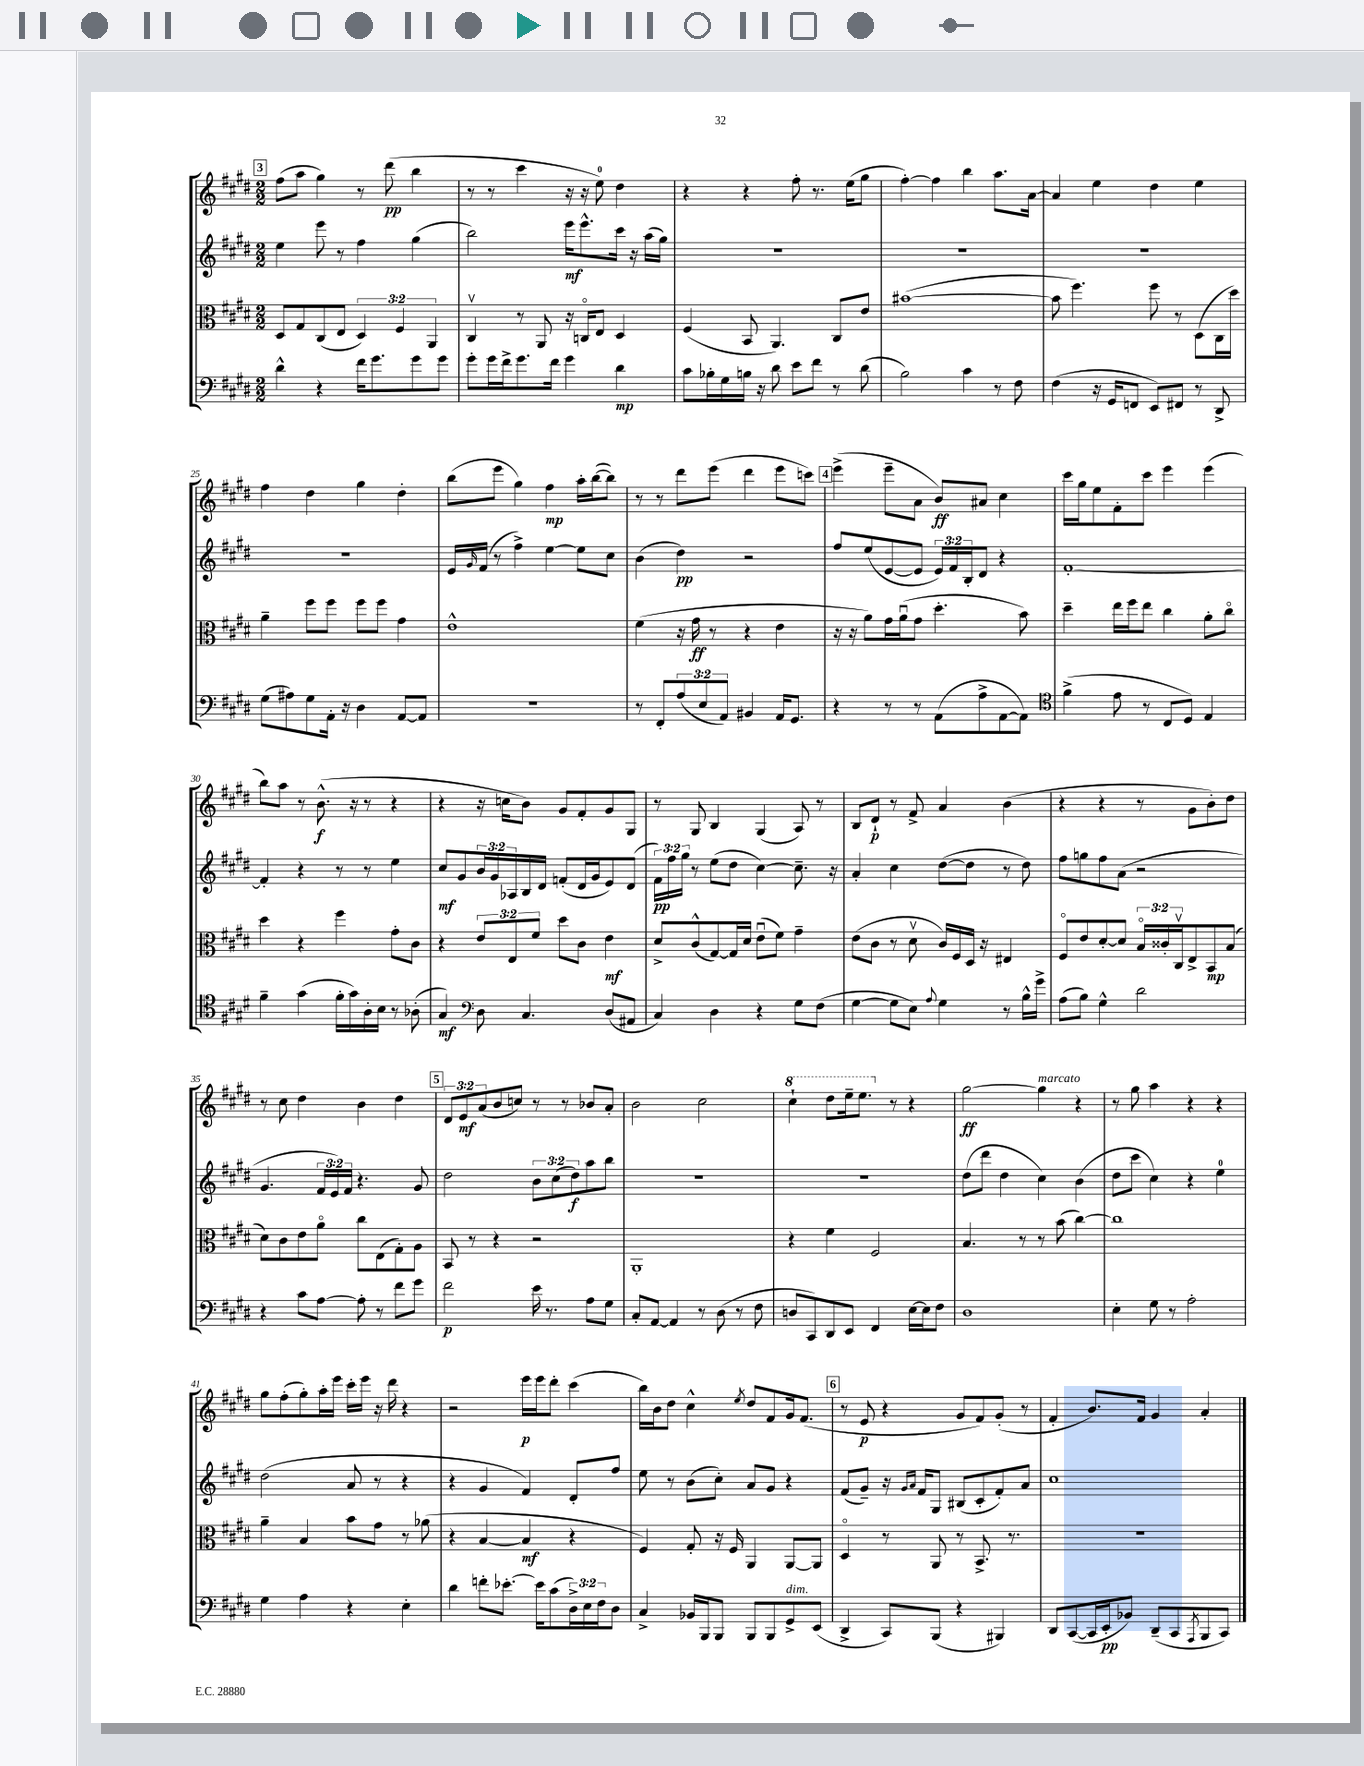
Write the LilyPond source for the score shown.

<<
\new StaffGroup <<
\new Staff = "s0" {
    \clef treble \key e \major \numericTimeSignature \time 2/2 \override Staff.TupletNumber.text = #tuplet-number::calc-fraction-text
    \mark \markup { \box "3" } fis''8( a''8 gis''4) r8 dis'''8\pp( b''4 |
    r8 r8 cis'''4 r16 r16 e''8-0) dis''4 |
    r4 r4 fis''8-. r8. e''16( gis''8 |
    fis''4~-.) fis''4 b''4 a''8. a'16~ |
    a'4 e''4 dis''4 e''4 |
    fis''4 dis''4 gis''4 dis''4-. |
    b''8( e'''8 gis''4) fis''4\mp a''16-. b''16~( b''8) |
    r8 r8 dis'''8 e'''8( dis'''4 e'''8 c'''8) |
    \mark \markup { \box "4" } e'''4->( e'''8-- a'8 b'8\ff) ais'8 cis''4 |
    cis'''16 gis''16 e''8 fis'8-. cis'''8 e'''4 e'''4( |
    b''8) a''8 r8 b'8.-^\f( r16 r8 r4 |
    r4 r16 c''16 b'8) gis'8 fis'8-. gis'8 gis8 |
    r8 gis8 b4 gis4( a8) r8 |
    b8 dis'8-!\p r8 fis'8-> a'4 b'4( |
    r4 r4 r8 gis'8 b'8-.) dis''8 |
    r8 cis''8 dis''4 b'4 dis''4 |
    \mark \markup { \box "5" } \tuplet 3/2 { dis'8 e'8\mf a'8( } b'8 c''8) r8 r8 bes'8 a'8-. |
    b'2 cis''2 |
    \ottava #1 cis'''4-! dis'''8 e'''16-- e'''8. \ottava #0 r8 r4 |
    gis''2~\ff gis''4^\markup { \italic "marcato" } r4 |
    r8 gis''8 a''4 r4 r4 |
    gis''8 fis''8-.( gis''8-.) a''16-. e'''16 cis'''16-. e'''16 r16 dis'''16 r4 |
    r2 e'''16\p e'''16 dis'''8-. cis'''4( |
    b''16) b'16 dis''8 cis''4-^ \acciaccatura { e''8 } dis''8 fis'8 gis'16 fis'8.( |
    \mark \markup { \box "6" } r8 e'8\p r4 gis'8 fis'8) gis'8-.( r8 |
    fis'4-. b'8.) fis'16 gis'4 a'4-. \bar "|." |
}
\new Staff = "s1" {
    \clef treble \key e \major \numericTimeSignature \time 2/2 \override Staff.TupletNumber.text = #tuplet-number::calc-fraction-text
    \mark \markup { \box "3" } e''4 e'''8 r8 fis''4 gis''4( |
    b''2) e'''16\mf e'''8.-^ cis'''16 r16 a''16( gis''16) |
    R1 |
    R1 |
    R1 |
    R1 |
    e'16 \grace { gis'16 } fis'16( r8 fis''4->) e''4~ e''8 cis''8 |
    b'4( dis''4\pp) r2 |
    \mark \markup { \box "4" } fis''8 e''8( e'8~ e'8 \tuplet 3/2 { e'16) fis'16 b16-. } dis'8 r4 |
    fis'1~-. |
    fis'4-. r4 r8 r8 e''4 |
    cis''8\mf gis'8 \tuplet 3/2 { b'16 gis'16 aes16 } b16 dis'16 f'8-.( dis'16 gis'16 e'8) dis'8( |
    \tuplet 3/2 { fis'16\pp) fis''16 gis''16 } r8 e''8( dis''8 cis''4~) cis''8.-- r16 |
    a'4-. cis''4 dis''8~( dis''8 r8 dis''8) |
    fis''8 g''8 fis''8 a'8( r2 |
    gis'4. \tuplet 3/2 { fis'16 e'16) fis'16 } r4. gis'8 |
    \mark \markup { \box "5" } dis''2 \tuplet 3/2 { b'8 cis''8( dis''8\f) } a''8 b''8 |
    R1 |
    R1 |
    dis''8( dis'''8 dis''4 cis''4) b'4( |
    dis''8 cis'''8 cis''4) r4 e''4-0 |
    dis''2( a'8 r8 r4 |
    r4 gis'4 fis'4) dis'8-. fis''8 |
    e''8 r8 b'8( cis''8-.) a'8 gis'8 r4 |
    \mark \markup { \box "6" } fis'8( gis'8--) r16 \grace { gis'16 a'16 } fis'16 gis8 bis8( cis'8-. fis'8-.) a'8 |
    cis''1 \bar "|." |
}
\new Staff = "s2" {
    \clef alto \key e \major \numericTimeSignature \time 2/2 \override Staff.TupletNumber.text = #tuplet-number::calc-fraction-text
    \mark \markup { \box "3" } dis8 gis8 cis8( e8 \tuplet 3/2 { dis4) fis4 a,4 } |
    cis4\upbow r8 a,8 r16 c16\flageolet e8 dis4 |
    fis4( b,8 a,4.) cis8 e'8 |
    bis'1~( |
    bis'8 fis''4.) fis''8 r8 dis8( cis16 dis''16) |
    a'4-- fis''8 fis''8 fis''8 fis''8 gis'4 |
    e'1-^ |
    fis'4( r16 gis'16\ff r8 r4 e'4 |
    \mark \markup { \box "4" } r16 r16 a'8) gis'16 a'16\downbow( gis'8 dis''4.-. b'8) |
    dis''4-- e''16 fis''16 e''8 cis''4 a'8-. cis''8\flageolet |
    dis''4 r4 fis''4 gis'8-. cis'8 |
    r4 \tuplet 3/2 { e'8 e8 fis'8 } dis''8 cis'8 e'4\mf |
    dis'8-> cis'8-^( gis8~) gis16 dis'16 e'8\downbow( fis'8) gis'4-- |
    e'8( cis'8 r8 dis'8\upbow cis'16) fis16 dis16 r16 eis4 |
    fis8\flageolet e'8 dis'8~-. dis'8 \tuplet 3/2 { b16\flageolet cisis'16-. cis16\upbow } e8-> b,8\mp b8( |
    dis'8) cis'8 e'8 a'8\flageolet cis''8 e8( gis8-.) a8 |
    \mark \markup { \box "5" } b,8 r8 r4 r2 |
    a,1-. |
    r4 fis'4 fis2 |
    b4. r8 r8 b'8( cis''4~) |
    cis''1 |
    a'4-- b4 b'8 gis'8 r8 aes'8( |
    r4 b4~ b4\mf r4 |
    fis4) gis8-. r16 fis16 a,4 a,8~ a,8 |
    \mark \markup { \box "6" } dis4\flageolet r8 a,8 r8 b,8.-> r8. |
    r1 \bar "|." |
}
\new Staff = "s3" {
    \clef bass \key e \major \numericTimeSignature \time 2/2 \override Staff.TupletNumber.text = #tuplet-number::calc-fraction-text
    \mark \markup { \box "3" } dis'4-^ r4 fis'16 gis'8. gis'8 gis'8 |
    gis'8-. gis'16 fis'16-> gis'8. fis'16 gis'4 dis'4\mp |
    cis'8 bes16-. gis16 b16 r16 dis'8 e'8 fis'8 r8 dis'8( |
    b2) cis'4 r8 fis8 |
    fis4( r16 gis,16 f,8 e,8) fis,8 r8 dis,8-> |
    gis8( ais8) gis8 a,16-. r16 dis4 a,8~ a,8 |
    r1 |
    r8 fis,8-. \tuplet 3/2 { a8( e8 a,8) } bis,4 a,16 gis,8. |
    \mark \markup { \box "4" } r4 r8 r8 a,8( a8-> a,8~ a,8) |
    \clef tenor fis'4->( e'8 r8 cis8 dis8) e4 |
    fis'4-- gis'4( fis'16-. gis'16) a16-. b16 r8 aes8-.( |
    gis4\mf) \clef bass dis8 cis4. dis8( ais,8 |
    cis4) dis4 r4 gis8 fis8( |
    gis4~ gis8 e8) \appoggiatura { a8 } gis4 r8 b16-^ gis'16-> |
    a8( b8) gis4-^ dis'2 |
    r4 cis'8 a8~ a8-. r8 fis'8 gis'8 |
    \mark \markup { \box "5" } fis'2\p e'16 r8. a8 gis8 |
    cis8-. a,8~ a,4 r8 dis8( r8 fis8 |
    d8 cis,8) dis,8 e,8 fis,4 e16~ e16 fis8 |
    dis1 |
    e4-. gis8 r8 a2-. |
    gis4 a4 r4 e4-. |
    dis'4 f'8-. ees'8.~-. ees'16 cis'8( \tuplet 3/2 { dis16->) e16 fis16 } dis8 |
    cis4-> bes,16 b,,16 b,,8 b,,8 b,,8 gis,8->^\markup { \italic "dim." } e,8( |
    \mark \markup { \box "6" } dis,4-> cis,8) b,,8( r4 bis,,4) |
    dis,8 cis,8~( cis,16 e,16-.\pp bes,8) dis,8--( cis,8 \acciaccatura { a,,8 } b,,8 cis,8) \bar "|." |
}
>>
>>
\layout { \context { \Score currentBarNumber = #20 } }
